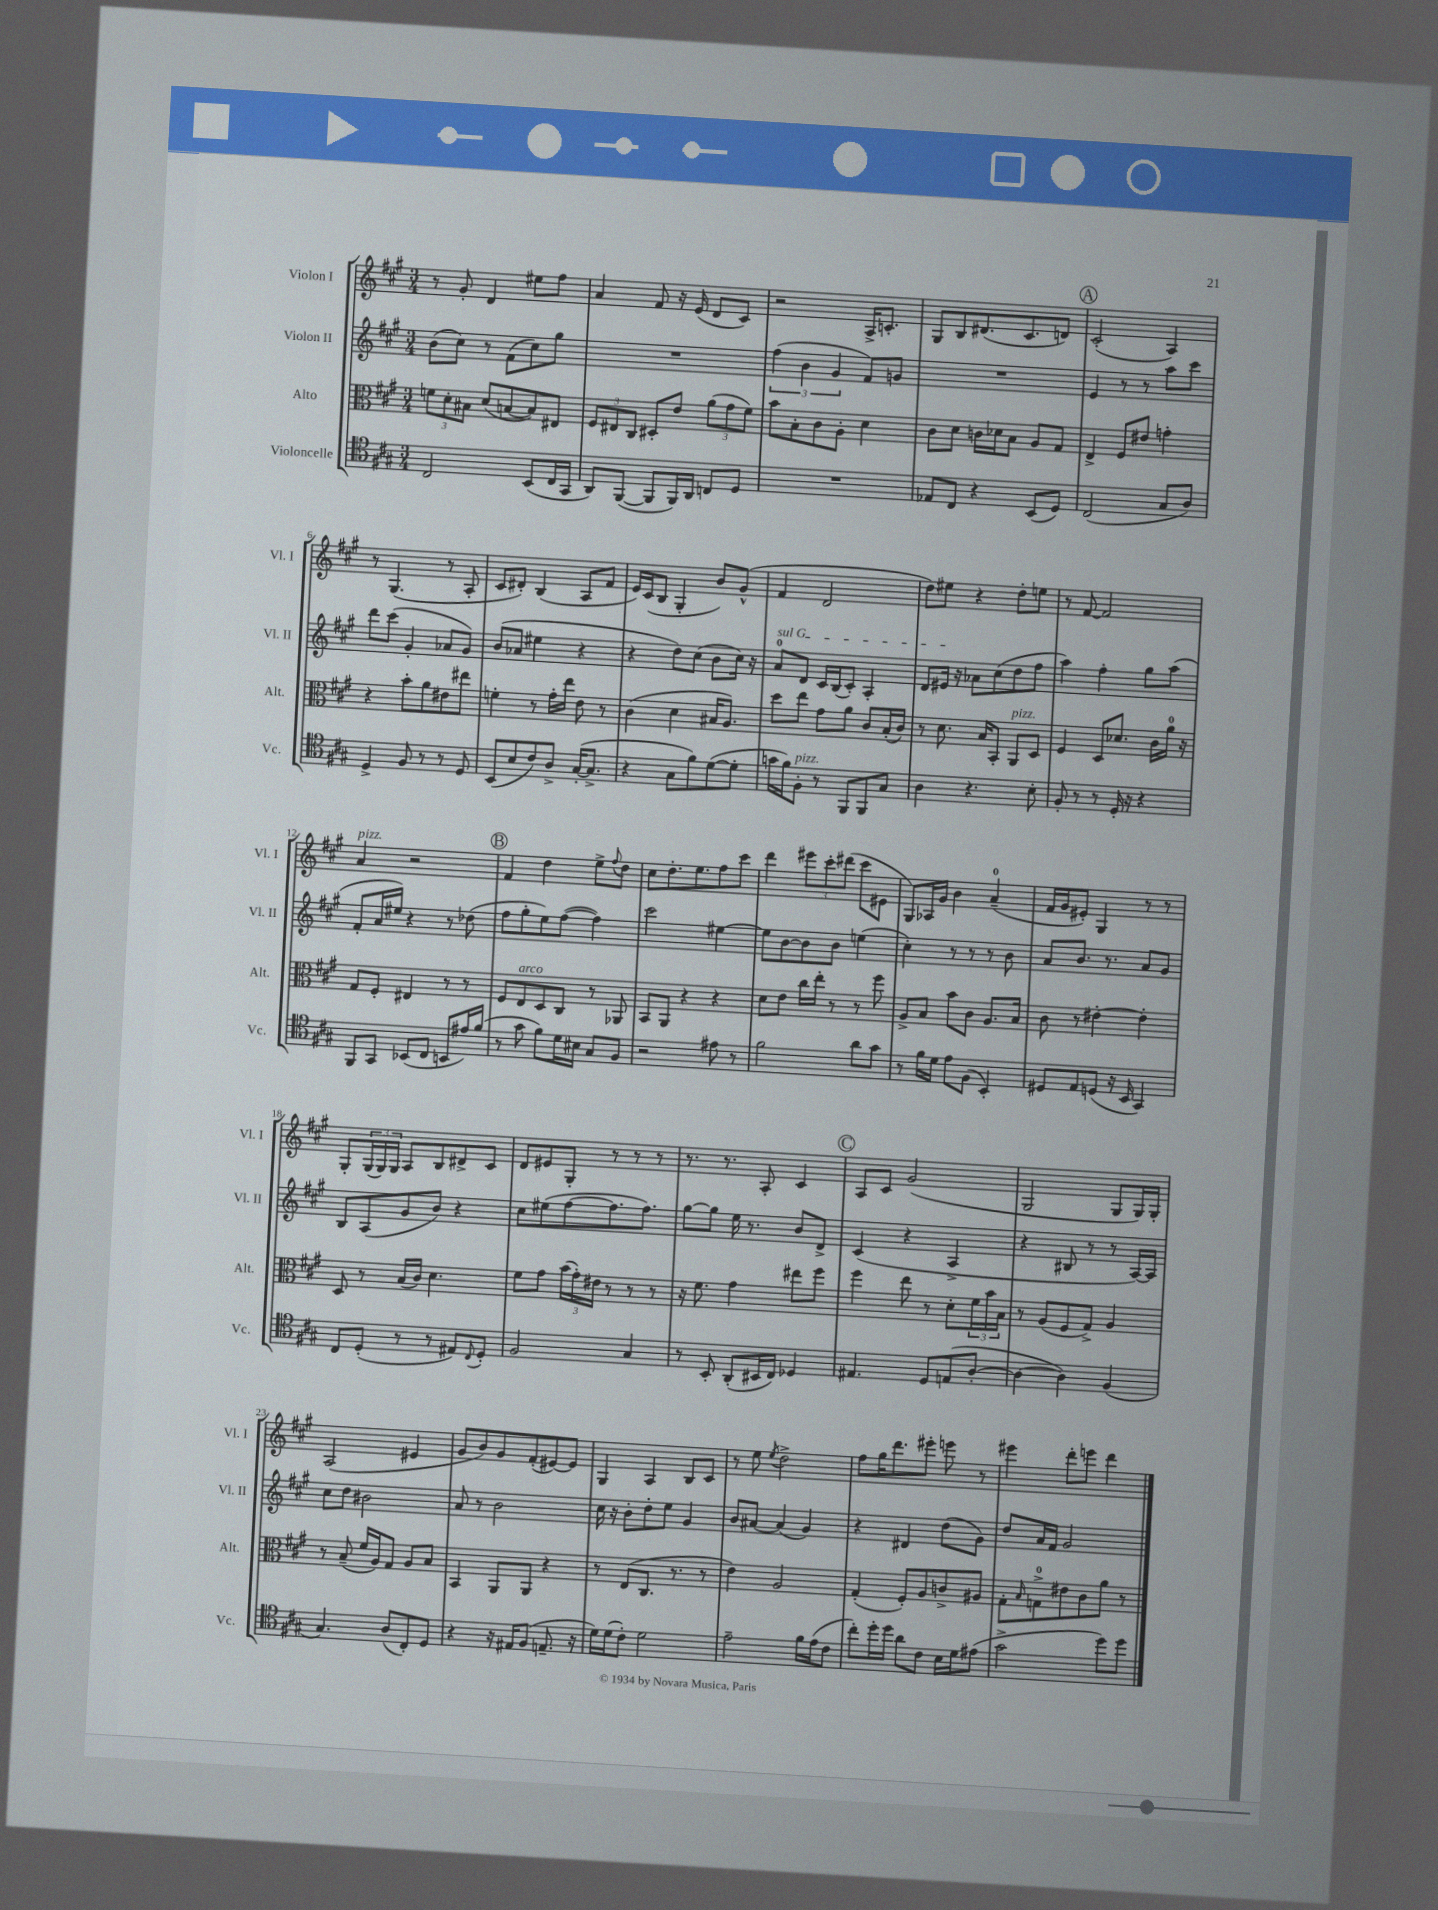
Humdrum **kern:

**kern	**kern	**kern	**kern
*staff4	*staff3	*staff2	*staff1
*clefC4	*clefC3	*clefG2	*clefG2
*k[f#c#g#]	*k[f#c#g#]	*k[f#c#g#]	*k[f#c#g#]
*M3/4	*M3/4	*M3/4	*M3/4
2C#/	12f\L	(8b\L	8r
.	12d'\	.	.
.	.	8cc#\J)	8g#'/
.	12B#\J	.	.
.	(8d/L	8r	4d/
.	[8B/	(8f#\L	.
(8BB/L	8B/])	8cc#\)	8ee#\L
16C#/L	8E#/J	8gg#\J	8ff#\J
16GG#/JJ	.	.	.
=	=	=	=
8AA/L)	12F#/L	2.r	4a/
.	12E#/	.	.
([8FF#/J	.	.	.
.	12C#/J	.	.
8FF#/]L	8D#'/L	.	8f#/
16FF#/L)	8e/J	.	16r
16AA/JJ	.	.	(16e/
8C/L	(12a\L	.	8d/L
.	12g#\	.	.
8D/J	.	.	8c#/J)
.	12f#\J)	.	.
=	=	=	=
2.r	8b\L	(6ff#\	2r
.	8B'\	.	.
.	.	6b\	.
.	8c#\	.	.
.	.	6g#/	.
.	8A'\J	.	.
.	4d\	8f#/L)	16A^/LK
.	.	.	8.c'/J
.	.	8g/J	.
=	=	=	=
8E-/L	8c#\L	2.r	8G#/L
8C#/J	8d\J	.	8B/
4r	16c\LL	.	(8.d#/
.	16d-\J	.	.
.	8B\J	.	.
.	.	.	8.c#/
(8BB/L	8A/L	.	.
8D/J)	8G#/J	.	8d/J)
=	=	=	=
(2C#/	4E^/	4e/	(2c#'/
.	8F#/L	8r	.
.	8e#/J	8r	.
8G#/L	4g'\	8aa\L	4A/)
8A/J)	.	8ccc#\J	.
=	=	=	=
4D^/	4r	8ddd\L	8r
.	.	(8ccc#\J	(4.G#/
8F#/	8b'\L	4g#'/	.
8r	8a\	.	.
8r	8e#\	8a-/L	8r
8D/	8ee#\J	8g#/J)	8A'/
=	=	=	=
(8BB/L	4f'\	(8b/L	8c#/L
8B/	.	8a-/J	8d#'/J)
8c#/)	8r	4ee#\	(4B/
8A^/J	16g#'\LL	.	.
.	16ee\JJ	.	.
([16G#'/LK	8e\	4r	8A/L
8.G#^/]J	.	.	.
.	8r	.	8f#/J
=	=	=	=
4r	(4c#\	4r	16e/LL)
.	.	.	(16c#/J
.	.	.	8B/J
8G#\L	4d\	8dd\L)	4G#'/
8f#\)	.	(8cc#\J	.
([8d\	16B#/LK	8b\L	8b/L)
.	8.A/J)	.	.
8d'\]J	.	16cc#\Jk)	(8g#^^/J
.	.	16r	.
=	=	=	=
16g\LL	8dd\L	8a/L	4f#/
16f#\J)	.	.	.
8F#'\J	8ee\J	8d/J	.
8r	8g#\L	16c#/LL	2d/
.	.	(16B/J	.
8FF#/L	8a\J	8c#'/J)	.
8FF#/	8c#/L	4A'/	.
8G#/J	(16B'/L	.	.
.	16c#/JJ)	.	.
=	=	=	=
4A\	8r	8d/L	8dd\L)
.	8.d\	16e#/Jk	8ee#\J
.	.	16r	.
4.r	.	8a-\L	4r
.	16B/LK	.	.
.	8BB'/J	(8cc#\	.
.	8AA/L	8dd\	8dd'\L
8B'\	8D/J	8ff#\J	8ee\J
=	=	=	=
8F#'/	4F#/	4aa\)	8r
8r	.	.	[8f#/
8r	8D/L	4ff#'\	2f#/]
16D'/	8.d-/J	.	.
16r	.	.	.
4r	.	8gg#\L	.
.	16c#\LL	.	.
.	16a\JJ	(8aa\J	.
.	16r	.	.
=	=	=	=
8FF#/L	8G#/L	8f#'/L	4a/
8GG#/J	8F#'/J	16a/L	.
.	.	16ee#/JJ)	.
(8BB-/L	4E#/	4r	2r
8C#/J	.	.	.
8BB/L	8r	8r	.
16e#/L)	8r	(8dd-\	.
(16f#/JJ	.	.	.
=	=	=	=
8r	8F#/L	8ff#\L	4f#/
8g#\	8E/	8gg#'\	.
8f#\L)	8D/	8ee\)	4dd\
16d\L	8C#/J	([8ff#\J	.
16B#\JJ	.	.	.
8G#/L	8r	4ff#\])	8ee^\L
.	.	.	8qqff#/
8F#/J	8AA-/	.	8dd\J
=	=	=	=
2r	8BB/L	2ccc#\	8cc#\L
.	8AA/J	.	8.dd'\
.	4r	.	.
.	.	.	8.ee\
8e#\	4r	[4ee#\	8ff#\
8r	.	.	8ccc#\J
=	=	=	=
2f#\	8d\L	8ee#\]L	4ddd\
.	8e\J	[8b\	.
.	16cc#\LL	8b\]	12eee#\L
.	16ee'\JJ	.	.
.	.	.	12ccc#'\
.	8r	8b\J	.
.	.	.	(12ddd#\J
8a\L	8r	(4ee\	8ccc#\L
8g#\J	8ff#\	.	8e#\J
=	=	=	=
8r	8A^/L	4cc#'\)	8G#/L)
16f#\LL	8B/J	.	16A-/L
16d\JJ	.	.	16g#/JJ
8e\L	8b\L	8r	4b\
(8F#\J	8c#\J	8r	.
4BB'/)	8.A/L	8r	(4a~/
.	.	8b\	.
.	16B/Jk	.	.
=	=	=	=
8D#/L	8c#\	8a/L	16f#/LL
.	.	.	16g#/J
8E/	8r	8.b/J	8e#'/J)
(8D/J	[4e#'\	.	4G#/
.	.	8.r	.
16r	.	.	.
16BB/	.	.	.
4GG#/)	4e#'\]	8a/L	8r
.	.	8g#/J	8r
=	=	=	=
8C#/L	8D/	8B/L	8G#'/L
(8D'/J	8r	(8A/	(24G#/L
.	.	.	24G#/)
.	.	.	24G#/JJ
8r	(16B/LL	8g#/	8A/L
.	16c#/JJ)	.	.
8r	4.d\	8b/J)	8B/
8E#/L)	.	4r	8d#^/
8qqC#/	.	.	.
8D'/J	.	.	8c#/J
=	=	=	=
2F#/	8f#\L	8cc#\L	8d/L
.	8g#\J	(8ee#\	8e#/
.	(24b\LL	[8ff#\	8G#'/J
.	24g#'\)	.	.
.	24e#\JJ	.	.
.	8r	8.ff#\]	8r
4G#/	8r	.	8r
.	.	8.ff#\J)	.
.	8r	.	8r
=	=	=	=
8r	16r	[8gg#\L	8.r
.	8.f#\	.	.
8BB'/	.	8gg#\]J	.
.	.	.	8.r
(8AA'/L	4g#\	16ee\	.
.	.	8.r	.
16BB#/L	.	.	8A'/
16C#/JJ)	.	.	.
4D-/	8ee#\L	8b/L	4c#/
.	8ff#\J	8d^/J	.
=	=	=	=
4.E#/	4ff#\	(4c#/	8A/L
.	.	.	8c#/J
.	8ee\	4r	(2g#/
8D/L	8r	.	.
(8E/	8d'\L	4A^/	.
[8A'/J	24f#\L	.	.
.	24b\	.	.
.	24B\JJ	.	.
=	=	=	=
4A\_	8r	4r	2G#/
.	(8A/L	.	.
4A\])	8F#/	8B#/	.
.	8G#^/J)	8r	.
(4F#/	4A/	8r	8G#/L
.	.	[16A/LL)	16G#/L)
.	.	16A/]JJ	16G#'/JJ
=	=	=	=
4.G#/)	8r	8cc#\L	(2A/
.	(8B~/	8dd\J	.
.	16f#/LL	2b#\	.
.	16A/J)	.	.
(8A/L	8G#/J	.	.
8C#'/)	8A/L	.	4e#/
8D/J	8B/J	.	.
=	=	=	=
4r	4BB/	8a/	8g#/L
.	.	8r	8b/)
16r	8AA/L	2b\	8g#/
16E#/LK	.	.	.
(8F#/J	8AA/J	.	(8f#'/
8.E~/	4r	.	[8e#/)
.	.	.	8e#/]J
16r	.	.	.
=	=	=	=
16d\LL)	8r	16cc#\	4G#/
(16d\J	.	16r	.
8c#'\J)	(8E/L	8b'\L	.
2d\	8.C#/J	8dd'\	4A/
.	.	8ee\J	.
.	8.r	.	.
.	.	4g#/	8B/L
.	8r	.	8c#/J
=	=	=	=
2e~\	4e\)	8b/L	8r
.	.	[8a#/J	8ee\
.	.	.	8qee/
.	2A/	(4a#/]	2dd^\
16f#\LL	.	4g#/)	.
(16e\J	.	.	.
8c#\J	.	.	.
=	=	=	=
8cc#'\L)	(4G#'/	4r	8ff#\L
16dd'\L	.	.	16gg#\K
16dd\JJ	.	.	8.ddd\
8a\L	8F#'/L)	4d#/	.
8c#\J	8A/	.	8eee#'\J
16B\LL	8c^/	(8dd\L	8eee\
16d\J	.	.	.
(8e#\J	8A#/J	8g#\J)	8r
=	=	=	=
2g#^\	8G#'\L	8dd/L	4eee#\
.	16qqB/	.	.
.	8G^\	16a/L	.
.	.	16f#/JJ	.
.	8e#\	2g#/	8ddd'\L
.	8c#\	.	8eee\J
8dd\L)	8a\J	.	4ddd\
8dd\J	8r	.	.
==	==	==	==
*-	*-	*-	*-
